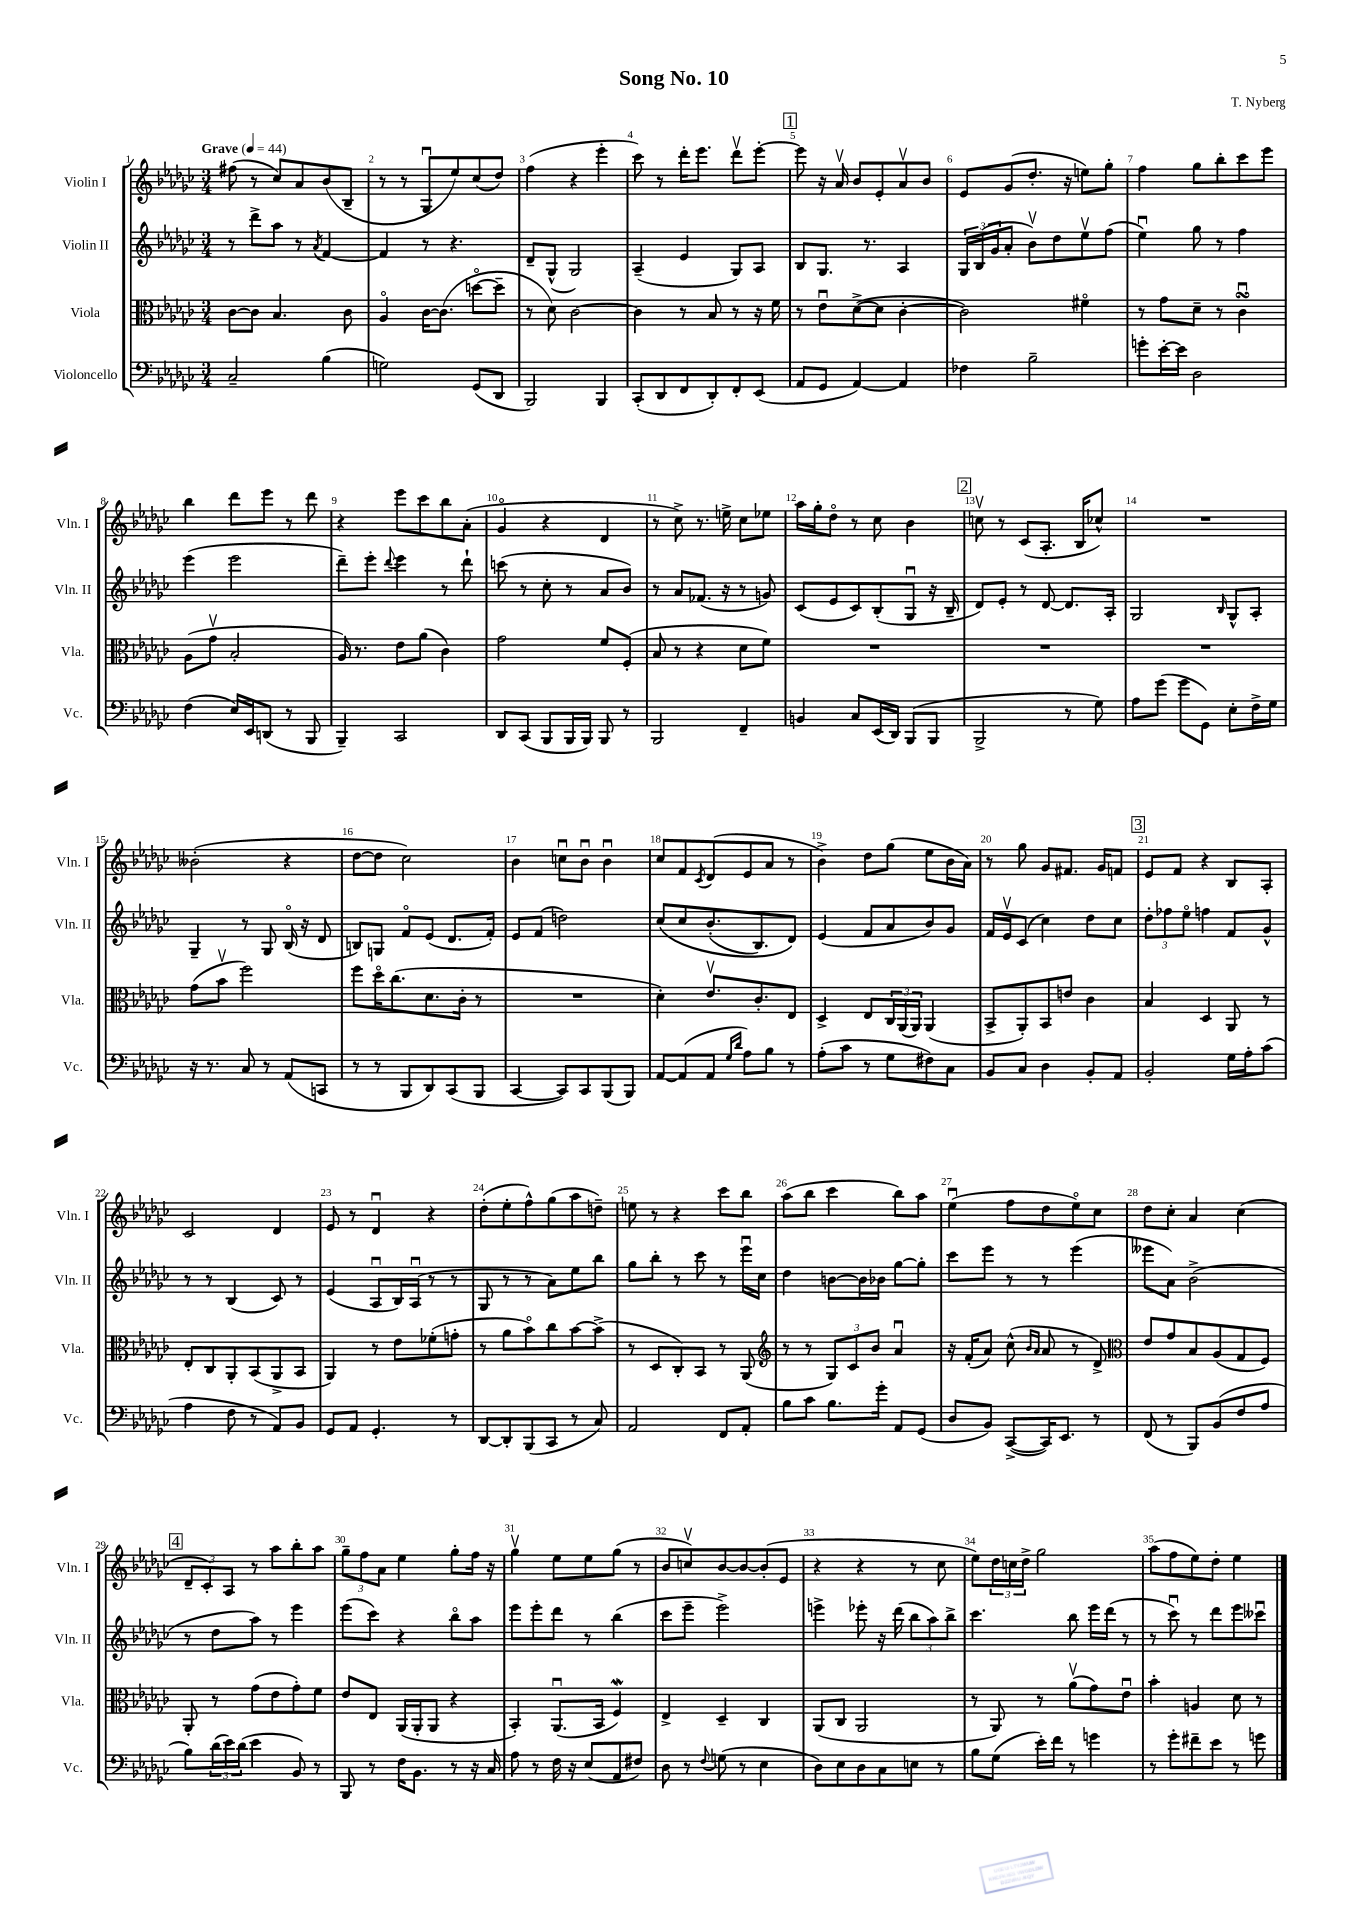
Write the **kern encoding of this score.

**kern	**kern	**kern	**kern
*staff4	*staff3	*staff2	*staff1
*clefF4	*clefC3	*clefG2	*clefG2
*k[b-e-a-d-g-c-]	*k[b-e-a-d-g-c-]	*k[b-e-a-d-g-c-]	*k[b-e-a-d-g-c-]
*M3/4	*M3/4	*M3/4	*M3/4
*MM44	*MM44	*MM44	*MM44
2C-~	[8c-	8r	(8ff#
.	8c-]	8ddd-^	8r
.	4.B-	8aa-	8cc-)
.	.	8r	8a-
.	.	8qa-	.
(4B-	.	[4f	(8b-
.	8c-	.	8B-~
=	=	=	=
2G)	4A-o	4f]	8r
.	.	.	8r
.	[16c-	8r	8G-u
.	(8.c-]	.	.
.	.	4.r	8ee-)
(8GG-	[8ddo	.	(8cc-
8DD-	8dd~]	.	8dd-)
=	=	=	=
2BBB-)	8r	8d-~	(4ff
.	8d-)	(8G-^^	.
.	[2c-	2G-)	4r
4BBB-	.	.	4eee-'
=	=	=	=
(8CC-'	4c-]	(4A-~	8ccc-)
8DD-	.	.	8r
8FF	8r	4e-	16ddd-'
.	.	.	8.eee-
8DD-')	8B-	.	.
8FF'	8r	8G-)	8ddd-v
(8EE-	16r	8A-	[8eee-'
.	16f	.	.
=	=	=	=
8AA-	8r	8B-	8eee-]
8GG-	8e-u	8.G-	16r
.	.	.	16a-v
[4AA-)	([8d-^	.	8b-
.	.	8.r	.
.	8d-]	.	8e-'
4AA-]	[4c-'	4A-	8a-v
.	.	.	8b-
=	=	=	=
4F-	2c-])	24G-	8e-
.	.	(24B-	.
.	.	24g-	.
.	.	8a-'	(8g-
2B-~	.	8b-v)	8.dd-'
.	.	8dd-	.
.	.	.	16r
.	4f#o	8ee-v	8ee)
.	.	(8ff	8gg-'
=	=	=	=
8g'	8r	4ee-u)	4ff
[16e-'	8g-	.	.
16e-]	.	.	.
2D-	8d-~	8gg-	8gg-
.	8r	8r	8bb-'
.	4c-u	4ff	8ccc-
.	.	.	8eee-
=	=	=	=
(4F	(8A-	(4eee-	4bb-
.	8g-v	.	.
16E-)	2B-'	2eee-	8ddd-
16EE-	.	.	.
(8DD	.	.	8eee-
8r	.	.	8r
8BBB-	.	.	8ddd-
=	=	=	=
4BBB-~)	16A-)	8ddd-~)	4r
.	8.r	.	.
.	.	8eee-'	.
.	.	8qqddd-	.
2CC-	8e-	4eee-	8eee-
.	(8a-	.	8ccc-
.	4c-)	8r	8bb-
.	.	8ddd-`	(8a-'
=	=	=	=
8DD-	2g-	(8ccc	4g-o
(8CC-	.	8r	.
8BBB-	.	8cc-'	4r
16BBB-	.	8r	.
16BBB-)	.	.	.
8BBB-	8f	8a-	4d-
8r	(8F'	8b-)	.
=	=	=	=
2BBB-	8B-	8r	8r
.	8r	8a-	8cc-^)
.	4r	(8.f-	8.r
.	.	16r	16ee^
4FF~	8d-	8r	8cc-
.	8f)	8g)	8ee-
=	=	=	=
4BB	2.r	(8c-	16aa-
.	.	.	16gg-'
.	.	8e-	8dd-o
8C-	.	8c-)	8r
(16EE-	.	(8B-'	8cc-
16DD-)	.	.	.
(8BBB-	.	8G-u	4b-
8BBB-	.	16r	.
.	.	16B-~	.
=	=	=	=
2BBB-^	2.r	8d-)	8ccv
.	.	8e-'	8r
.	.	8r	(8c-
.	.	[8d-	8.A-'
8r	.	8.d-]	.
.	.	.	16B-
8G-)	.	.	8cc-^^)
.	.	16A-'	.
=	=	=	=
8A-	2.r	2G-	2.r
(8g-	.	.	.
8g-	.	.	.
8GG-)	.	.	.
.	.	16qqB-	.
8E-'	.	8G-^^	.
16F^	.	8A-'	.
16G-	.	.	.
=	=	=	=
16r	(8g-	4G-~	(2b--'
8.r	.	.	.
.	8b-v	.	.
8C-	2ff)	8r	.
8r	.	8G-	.
(8AA-	.	(16B-o	4r
.	.	16r	.
8CC	.	8d-	.
=	=	=	=
8r	8ff	8B)	[8dd-
8r	16dd-o	8G	8dd-]
.	(8.cc-	.	.
8BBB-	.	8fo	2cc-)
8DD-)	8.d-	(8e-	.
(8CC-	.	8.d-	.
.	16c-'	.	.
8BBB-	8r	.	.
.	.	16f')	.
=	=	=	=
[4CC-	2.r	8e-	4b-
.	.	(8f	.
8CC-])	.	2dd)	8ccu
8CC-	.	.	8b-u
(8BBB-	.	.	4b-u
8BBB-)	.	.	.
=	=	=	=
[8AA-	4d-')	&(8cc-	8cc-
(8AA-]	.	8cc-	8f
.	.	.	8qc-
8AA-	8.e-v	(8.b-'	(8d-
16qqG-	.	.	.
16qqd-	.	.	.
8A-)	.	.	8e-
.	8.c-'	8.B-)	.
8B-	.	.	8a-
8r	8E-	8d-&)	8r
=	=	=	=
(8A-'	4D-^	(4e-	4b-^)
8c-	.	.	.
8r	8E-	8f	8dd-
8G-	24C-	8a-	(8gg-
.	(24AA-	.	.
.	24AA-)	.	.
8F#)	(4AA-	8b-)	8ee-
8C-	.	8g-	16b-
.	.	.	16a-)
=	=	=	=
8BB-	8BB-^	16f	8r
.	.	16e-v	.
8C-	8AA-')	(8c-	8gg-
4D-	8BB-	4cc-)	8g-
.	8e	.	8.f#
8BB-'	4c-	8dd-	.
.	.	.	16g-
8AA-	.	8cc-	8f
=	=	=	=
2BB-'	4B-	12dd-'	8e-
.	.	12ff-	.
.	.	.	8f
.	.	12ee-o	.
.	4D-	4ff	4r
16G-	8AA-	8f	8B-
16A-'	.	.	.
(8c-	8r	8g-^^	8A-'
=	=	=	=
4A-	8E-'	8r	2c-
.	8C-	8r	.
8F	8AA-'	(4B-	.
8r	(8BB-	.	.
8AA-)	8AA-^	8c-)	4d-
8BB-	8BB-	8r	.
=	=	=	=
8GG-	4AA-)	(4e-	8e-
8AA-	.	.	8r
4.GG-'	8r	8A-u	4d-u
.	8e-	16B-)	.
.	.	(16A-u	.
.	(8f-'	8r	4r
8r	8g'	8r	.
=	=	=	=
[8DD-	8r	8G-	(8dd-'
8DD-']	8a-	8r	8ee-'
(8BBB-	8b-o)	8r	8ff^^)
8CC-	8cc-	8a-)	(8gg-
8r	[8b-	8ee-	8aa-
8C-)	(8b-^]	8bb-	8dd~)
=	=	=	=
2AA-	8r	8gg-	8ee
.	8D-	8bb-'	8r
.	8C-')	8r	4r
.	8BB-	8ccc-	.
8FF	8r	8r	8ccc-
8AA-'	(8AA-	16eee-u	8bb-
.	.	16cc-	.
=	=	=	=
*	*clefG2	*	*
8B-	8r	4dd-	(8aa-
8c-	8r	.	8bb-
8.B-	12G-)	[8b	4ccc-
.	12c-	.	.
.	.	16b]	.
.	12b-	.	.
16g-'	.	16b-	.
8AA-	4a-u	[8gg-	8bb-)
(8GG-	.	8gg-']	8aa-
=	=	=	=
8D-	16r	8ccc-	(4ee-u
.	(16f'	.	.
8BB-)	8a-)	8eee-	.
([8CC-^	(8cc-^^	8r	8ff
.	16qqb-	.	.
.	16qqa-	.	.
16CC-])	8a-	8r	8dd-
8.EE-	.	.	.
.	8r	(4eee-	8ee-o)
8r	8d-^)	.	8cc-
=	=	=	=
*	*clefC3	*	*
(8FF	8e-	8eee--	8dd-
8r	8g-	8a-)	8cc-'
8BBB-)	8B-	(2b-^	4a-
(8BB-	(8A-	.	.
8F	8G-	.	(4cc-
8A-	8F)	.	.
=	=	=	=
8B-)	8AA-'	8r	12d-~
.	.	.	12c-')
(24d-	8r	8dd-	.
24e-)	.	.	12A-
(24d-	.	.	.
4e-	(8g-	8aa-)	8r
.	8e-	8r	8aa-
8BB-)	8g-')	4eee-	8bb-'
8r	8f	.	8aa-
=	=	=	=
8BBB-	8e-	(8eee-	12gg-~
.	.	.	12ff
8r	8E-	8ccc-)	.
.	.	.	12a-
16F	(16AA-	4r	4ee-
8.BB-	16AA-'	.	.
.	8AA-	.	.
8r	4r	8bb-o	8gg-'
16r	.	8aa-	16ff
16C-	.	.	16r
=	=	=	=
8A-	4BB-')	8eee-	4gg-v
8r	.	8eee-'	.
16F	(8.AA-u	8ddd-	8ee-
16r	.	.	.
(8E-	.	8r	8ee-
.	16BB-	.	.
8AA-	4F)	(4bb-	(8gg-
8F#)	.	.	8r
=	=	=	=
8D-	4E-^	8ccc-	8b-
8r	.	8eee-~	8ccv)
8qqF	.	.	.
(8G	4D-~	2eee-^)	[8b-
8r	.	.	8b-_
4E-	4C-	.	(8b-']
.	.	.	8e-
=	=	=	=
8D-)	(8AA-	4eee^	4r
8E-	8C-	.	.
8D-	2AA-	8eee-'	4r
8C-	.	16r	.
.	.	(16ddd-	.
8E	.	12bb-	8r
.	.	12aa-)	.
8r	.	.	8cc-
.	.	12bb-^	.
=	=	=	=
8B-	8r	4.ccc-	8ee-)
(8G-	8AA-)	.	24dd-
.	.	.	24cc
.	.	.	24dd-^
16e-')	8r	.	2gg-
16f	.	.	.
8r	(8a-v	8bb-	.
4g	8g-)	16eee-	.
.	.	(16ddd-	.
.	8e-u	8r	.
=	=	=	=
8r	4b-'	8r	(8aa-
8g-'	.	8ccc-u)	8ff
8f#~	4A	8r	8ee-)
8e-	.	8ddd-	8dd-'
8r	8d-	8eee-	4ee-
8g	8r	8ccc--u	.
==	==	==	==
*-	*-	*-	*-
